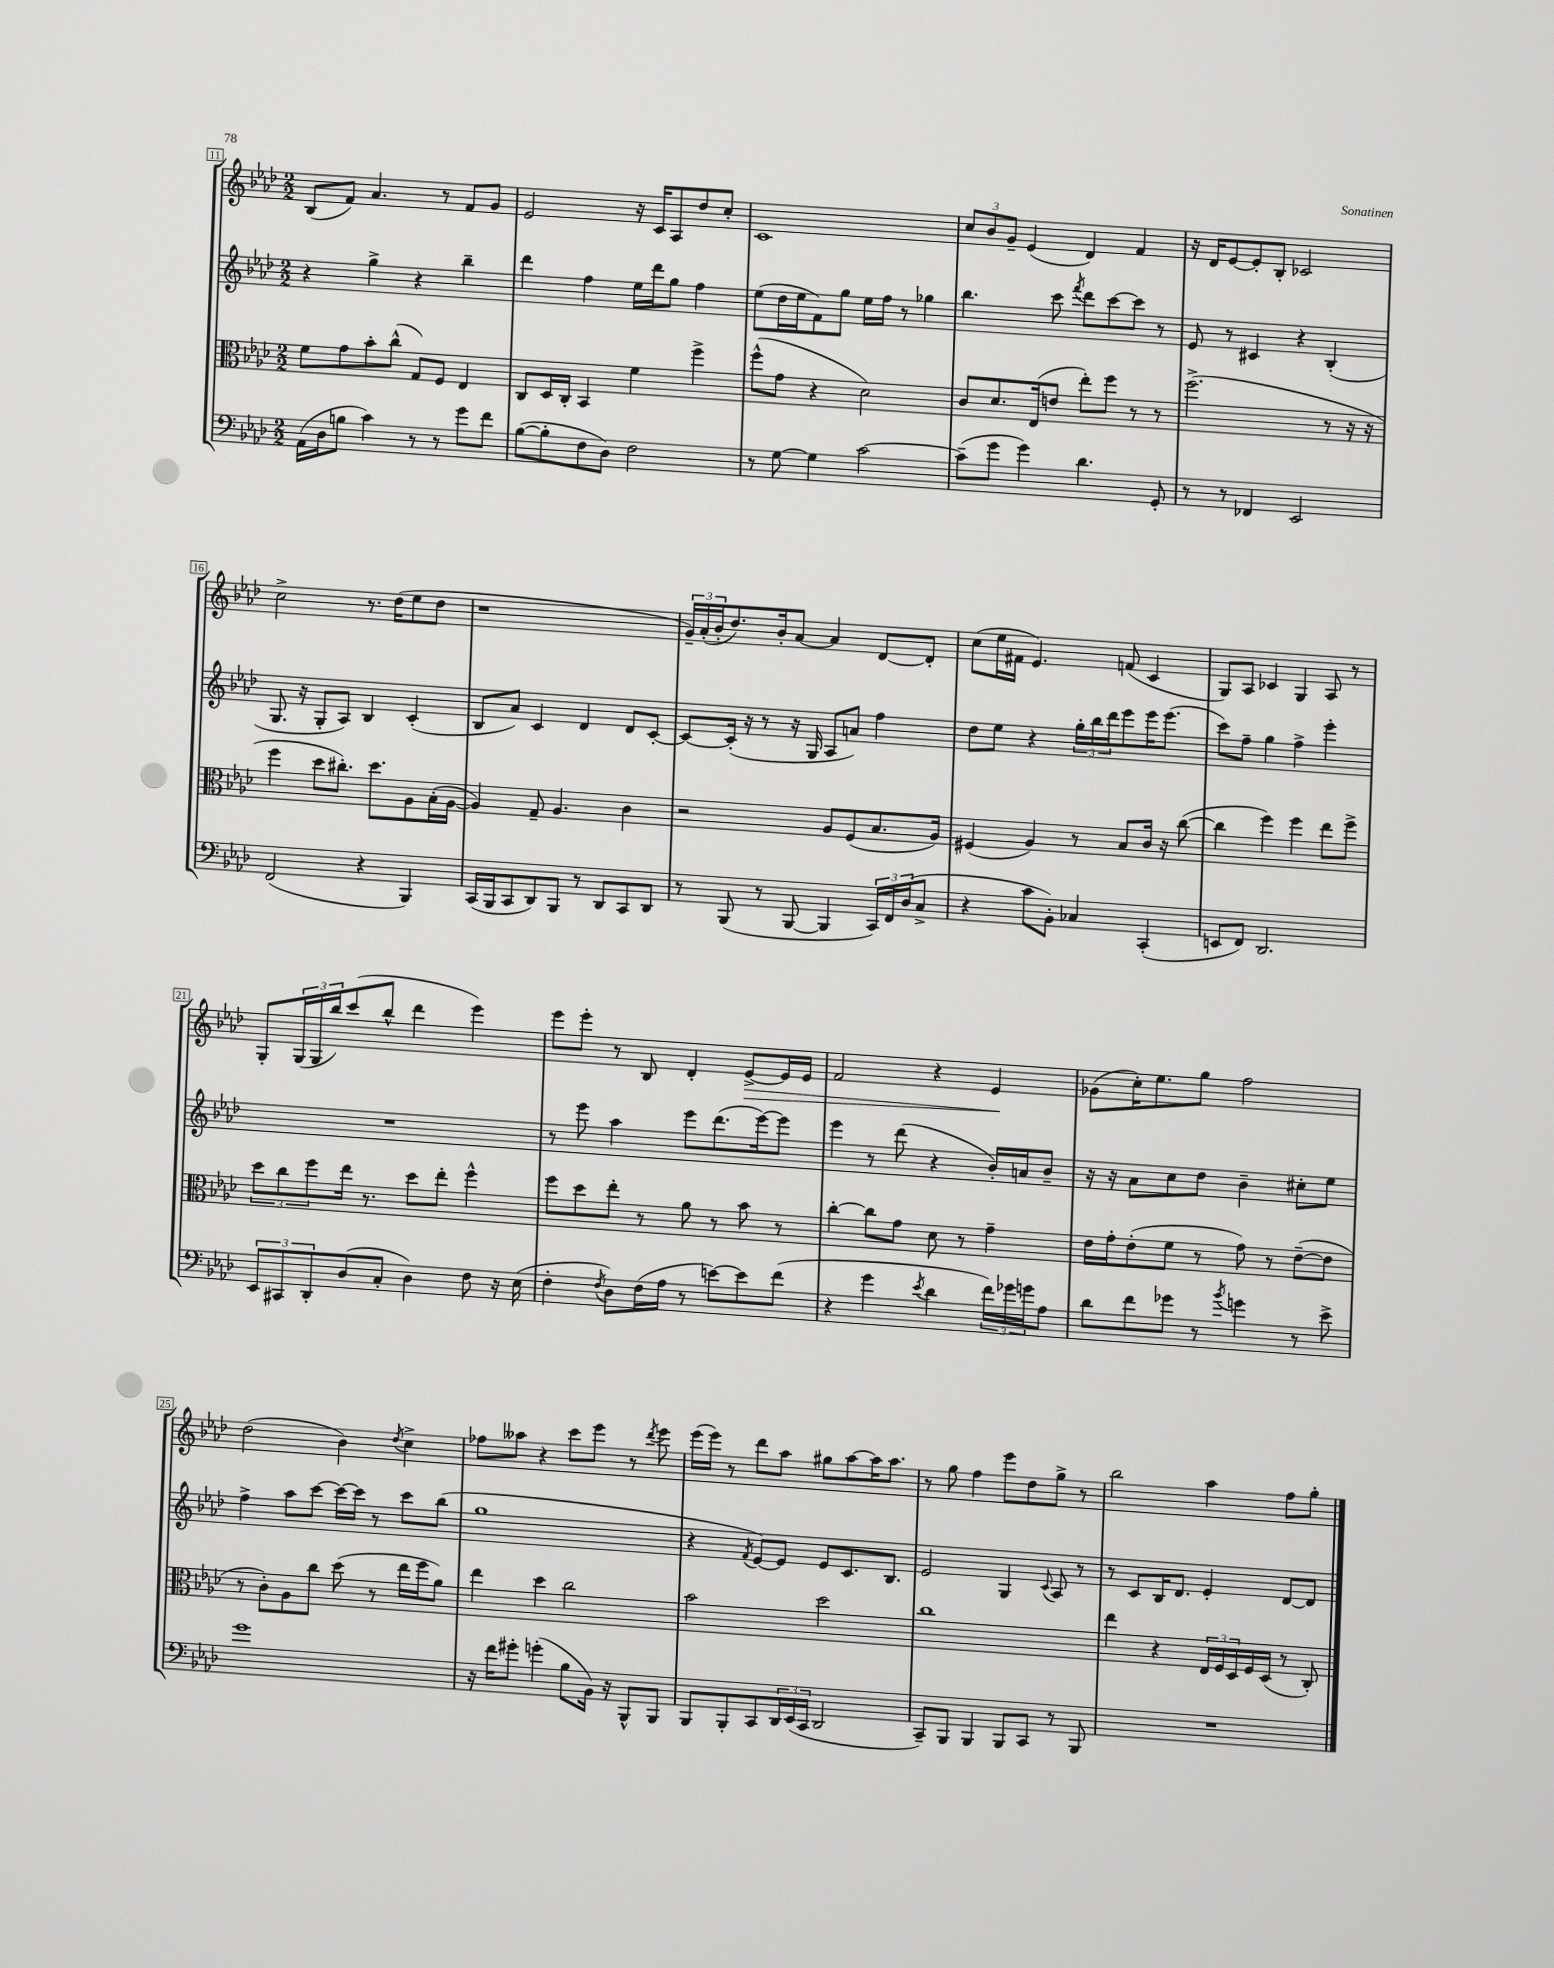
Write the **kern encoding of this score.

**kern	**kern	**kern	**kern
*staff4	*staff3	*staff2	*staff1
*clefF4	*clefC3	*clefG2	*clefG2
*k[b-e-a-d-]	*k[b-e-a-d-]	*k[b-e-a-d-]	*k[b-e-a-d-]
*M2/2	*M2/2	*M2/2	*M2/2
(16AA-\LL	8f\L	4r	(8B-/L
16D-\J	.	.	.
8B\J	8g\	.	8f/J)
4c\)	8b-'\	4gg^\	4.a-/
.	(8cc^^\J	.	.
8r	8G/L)	4r	.
8r	8F/J	.	8r
8g\L	4E-/	4bb-~\	8f/L
8f\J	.	.	8g/J
=	=	=	=
([8B-\L	8C/L	4ddd-\	2e-/
8B-'\]	16D-/L	.	.
.	16C'/JJ	.	.
8F\	4BB-/	4ff\	.
8D-\J)	.	.	.
2F\	4f\	16ee-\LL	16r
.	.	16ddd-\J	16c/LK
.	.	8gg\J	8A-/
.	4ff^\	4ff\	8dd-/
.	.	.	8cc'/J
=	=	=	=
8r	(8ff^^\L	(8ee-\L	1c
[8G\	8g\J	16dd-\L	.
.	.	16ee-\J	.
4G\]	4r	8f\)	.
.	.	8gg\J	.
[2c\	2d-\)	16ee-\LL	.
.	.	16ff\JJ	.
.	.	8r	.
.	.	4gg-\	.
=	=	=	=
(8c~\]L	8c/L	4.bb-\	12cc/L
.	.	.	12b-/
8g\J	8.d-/	.	.
.	.	.	12g~/J
4g\)	.	.	(4e-/
.	(16E-/k	.	.
.	8e/J	8ccc\	.
.	.	8qfff/	.
4.d-\	8ee-'\L)	8ddd-\L	4d-/)
.	8ff\J	[8ccc\	.
.	8r	8ccc\]J	4f/
8GG'/	8r	8r	.
=	=	=	=
8r	(2.ff^\	8e-/	16r
.	.	.	16d-/LK
8r	.	8r	[8e-/
4FF-/	.	4c#/	8e-'/]
.	.	.	8B-'/J
2EE-/	.	4r	2c-/
.	8r	(4B-'/	.
.	16r	.	.
.	16r	.	.
=	=	=	=
(2FF/	4ff\	8.G/	2cc^\
.	.	16r	.
.	8dd-\L	8G'/L	.
.	8.cc#'\J)	8A-/J)	.
4r	.	4B-/	8.r
.	8.dd-\L	.	.
.	.	.	(16dd-\LK
4BBB-/)	8A-\	(4c'/	8ee-\
.	(16B-'\L	.	8dd-\J
.	[16A-\JJ	.	.
=	=	=	=
(16CC/LL	4A-/])	8B-/L	1r
16BBB-/J	.	.	.
8CC/	.	8a-/J)	.
8DD-/)	8G~/	4c/	.
8BBB-/J	4.A-/	.	.
8r	.	4d-/	.
8DD-/L	.	.	.
8CC/	4c\	8d-/L	.
8DD-/J	.	[8c'/J	.
=	=	=	=
8r	2r	8c/_L	24g~/LL)
.	.	.	(24a-'/
.	.	.	24b-'/J
(8BBB-/	.	(16c'/]Jk	8.dd-/)
.	.	16r	.
8r	.	8r	.
.	.	.	16b-'/k
[8BBB-/	.	16r	[8a-/J
.	.	16G/	.
4BBB-/]	8A-/L	8A-/L	4a-/]
.	(8F/	8a/J)	.
24CC/LL)	8.B-/	4ff\	[8d-/L
24FF/	.	.	.
(24D-/J	.	.	.
8C^/J	.	.	8d-'/]J
.	16A-/Jk)	.	.
=	=	=	=
4r	(4F#/	8dd-\L	(8cc\L
.	.	8ee-\J	16ee-\L
.	.	.	16f#\JJ
8c\L	4A-/)	4r	4.e-/)
8BB-'\J)	.	.	.
4C-/	8r	24gg'\LL	.
.	.	24bb-\	.
.	.	24ddd-\J	.
.	8B-/L	8eee-\	(8f/
(4CC'/	16c/Jk	16eee-\K	4c/
.	16r	(8.eee-\J	.
.	([8cc\	.	.
=	=	=	=
8EE/L	4cc\]	8ccc\L)	8G/L)
8FF/J)	.	8ff~\J	8A-/J
2.DD-/	4ff\)	4gg\	4c-/
.	4ff\	4ff^\	4G/
.	8ee-\L	4eee-'\	8A-/
.	8ff^\J	.	8r
=	=	=	=
12EE-/L	12dd-\L	1r	8G'/L
12CC#/	12cc\	.	.
.	.	.	(24G/L
12DD-'/	12ff\	.	24G/
.	.	.	24bb-/J)
(8D-/	16ee-\Jk	.	(8ccc/
.	8.r	.	.
8C'/J	.	.	8bb-^^/J
4D-\)	8dd-\L	.	4ddd-\
.	8ee-'\J	.	.
8F\	4ff^^\	.	4eee-\)
16r	.	.	.
(16E-\	.	.	.
=	=	=	=
4F'\	8ff\L	8r	8eee-\L
.	8dd-\	8eee-\	8eee-'\J
8qF/	.	.	.
8D-\L)	8ee-'\J	4aa-\	8r
(16F\L	8r	.	8B-/
16A-\JJ	.	.	.
8r	8a-\	8eee-\L	4d-'/
[8e\L)	8r	(8.ddd-\	.
8e\]	8b-\	.	[8e-^/L
.	.	[16eee-\k)	.
(8f\J	8r	8eee-\]J	16e-/]L
.	.	.	16e-/JJ
=	=	=	=
4r	[4cc'\	4eee-\	2f/
4g\	8cc\]L	8r	.
.	8g\J	(8ddd-\	.
8qe-/	.	.	.
4d-\	8d-\	4r	4r
.	8r	.	.
24f\LL)	4g~\	16b-'/LL)	4e-/
24g-\	.	.	.
.	.	16a/J	.
24g\J	.	.	.
8A-\J	.	8b-~/J	.
=	=	=	=
8d-\L	16e-\LL	16r	(8g-\L
.	16g'\J	16r	.
8f\	(8e-'\	8a-\L	16cc'\K)
.	.	.	8.ee-\
8g-\J	8f\J	8cc\	.
8r	8r	8dd-\J	8gg\J
8qb-/	.	.	.
4g\	8g\)	4b-~\	2ff\
.	8r	.	.
8r	([8e-~\L	8cc#'\L	.
8e-^\	8e-\]J	8ee-\J	.
=	=	=	=
1g	8r	4ff^\	(2dd-\
.	8c'\L)	.	.
.	8A-\	8aa-\L	.
.	8cc\J	[8ccc\J	.
.	(8dd-\	16ccc\_LL	4b-\)
.	.	16ccc\]JJ	.
.	8r	8r	.
.	.	.	8qdd-/
.	16ee-\LL	8ccc\L	4cc^\
.	16ff\J	.	.
.	8a-\J)	(8bb-\J	.
=	=	=	=
16r	4ee-\	1gg	8ff-\L
16f\LK	.	.	.
8g#'\J	.	.	8aa--\J
(4g'\	4dd-\	.	4r
8B-\L	2cc\	.	8ccc\L
16BB-\Jk)	.	.	8eee-\J
16r	.	.	.
8BBB-^^/L	.	.	8r
.	.	.	8qddd-/
8BBB-/J	.	.	8eee-\
=	=	=	=
8BBB-/L	2b-\	4r	(16eee-\LL
.	.	.	16eee-\JJ)
8BBB-'/	.	.	8r
.	.	8qf/	.
8CC/	.	[8e-/L)	8ddd-\L
24DD-/L	.	8e-/]J	8aa-\J
(24EE-/	.	.	.
24CC/JJ	.	.	.
2DD-/	2dd-\	8e-/L	8gg#\L
.	.	8.c/	[8aa-\
.	.	.	16aa-\]K
.	.	8.B-/J	8.aa-\J
=	=	=	=
8CC~/L)	1cc	2e-/	8r
8BBB-/J	.	.	8gg\
4BBB-/	.	.	4ff\
8BBB-/L	.	4G/	8eee-\L
8CC/J	.	.	8dd-\
.	.	8qqc/	.
8r	.	8A-/	8gg^\J
8BBB-/	.	8r	8r
=	=	=	=
1r	4ee-\	8r	2bb-\
.	.	8c/L	.
.	4r	16B-/K	.
.	.	8.d-/J	.
.	24E-/LL	4e-'/	4aa-\
.	24F/	.	.
.	24D-/	.	.
.	16F/	.	.
.	(16D-/JJ	.	.
.	8r	[8d-/L	8ff\L
.	8C'/)	8d-/]J	8gg'\J
==	==	==	==
*-	*-	*-	*-
